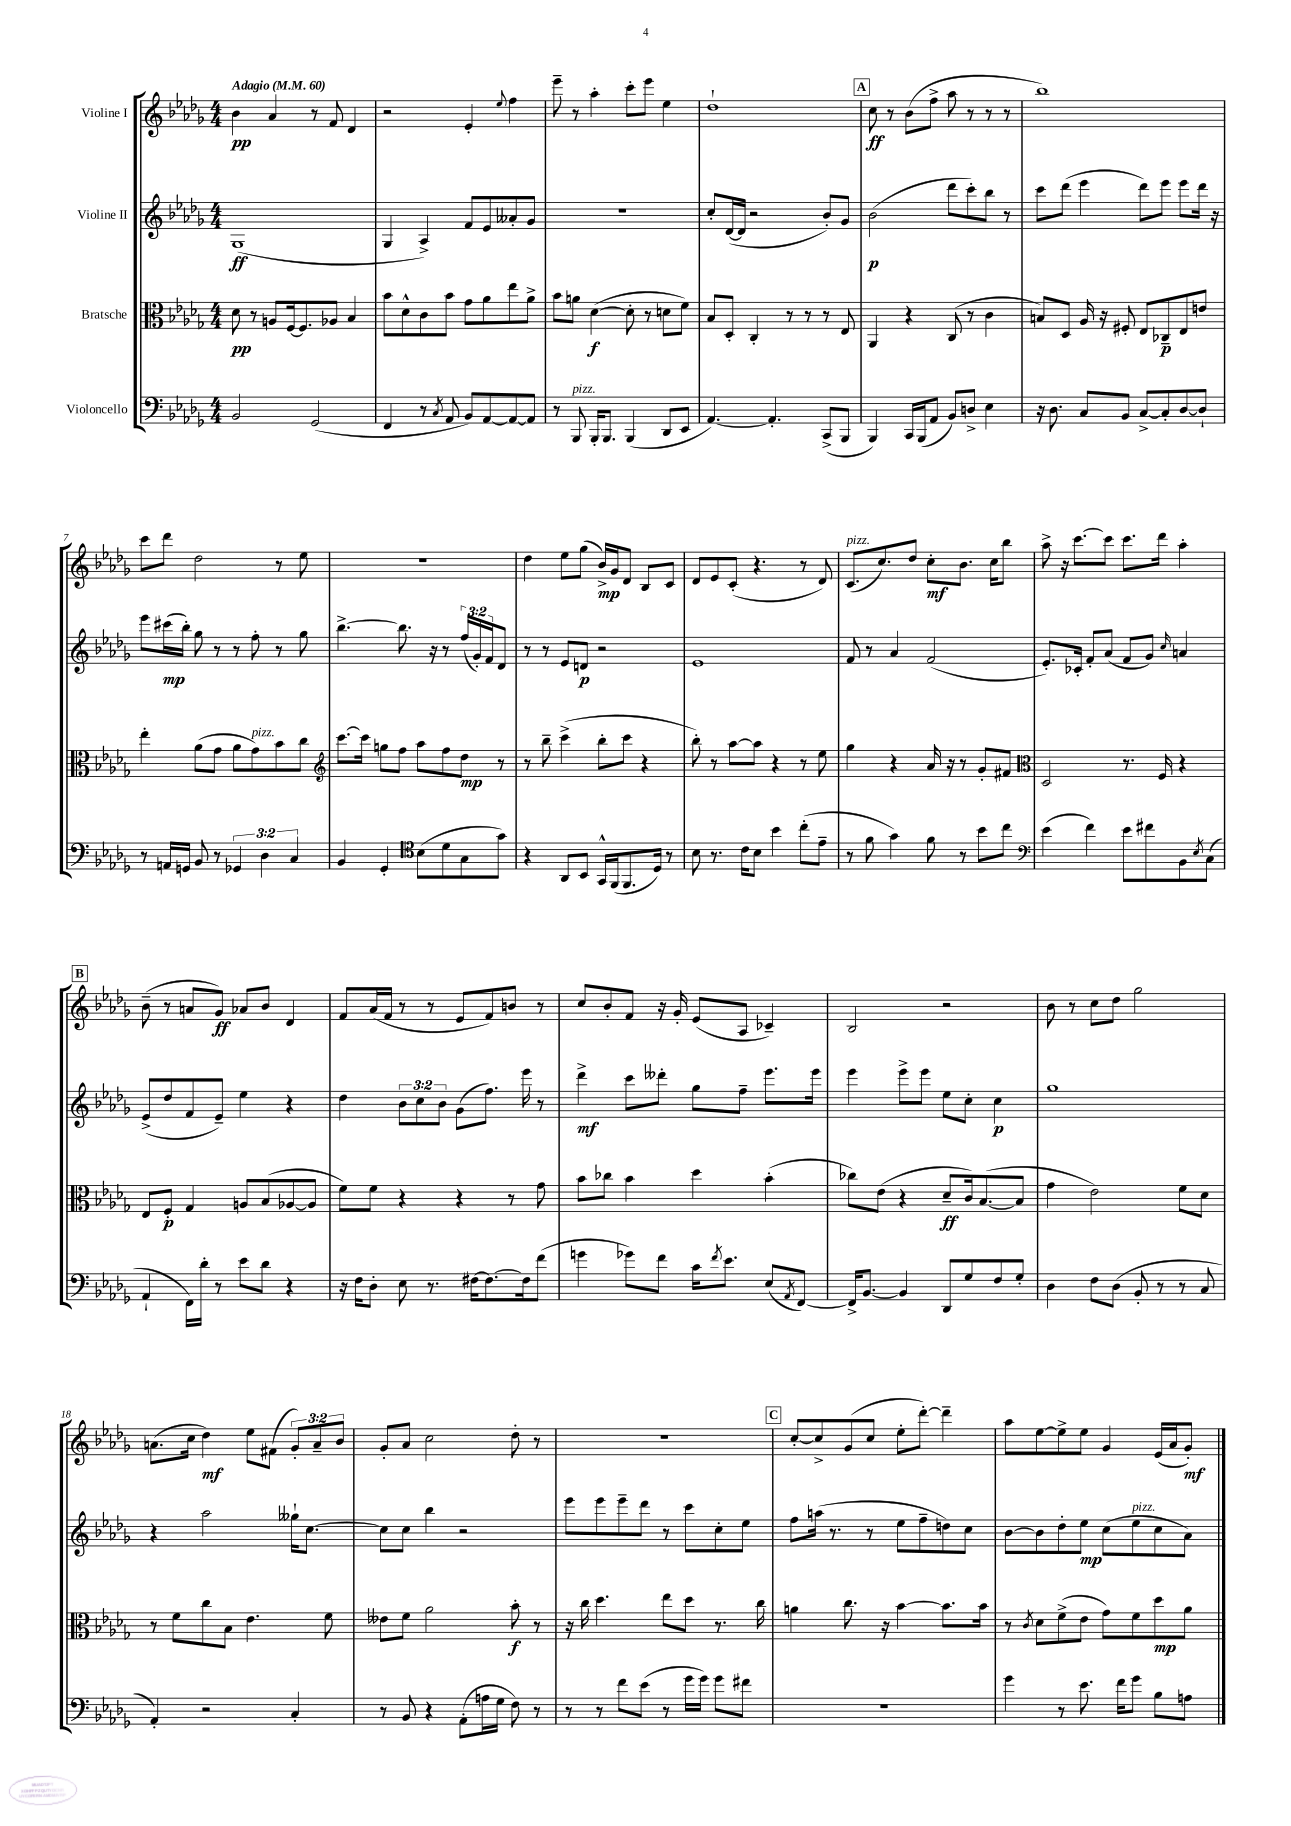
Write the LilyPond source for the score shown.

<<
\new StaffGroup <<
\new Staff = "s0" \with { instrumentName = "Violine I" } {
    \clef treble \key des \major \numericTimeSignature \time 4/4 \override Staff.TupletNumber.text = #tuplet-number::calc-fraction-text \tempo "Adagio" 4 = 60
    bes'4\pp aes'4 r8 f'8 des'4 |
    r2 ees'4-. \appoggiatura { ees''8 } f''4 |
    ees'''8-- r8 aes''4-. c'''8-. ees'''8 ees''4 |
    des''1-! |
    \mark \markup { \box "A" } c''8\ff r8 bes'8( f''8-> aes''8 r8 r8 r8 |
    bes''1) |
    c'''8 des'''8 des''2 r8 ees''8 |
    R1 |
    des''4 ees''8 ges''8( bes'16->\mp) ges'16 des'8 bes8 c'8 |
    des'8 ees'8 c'8-.( r4. r8 des'8) |
    c'8.^\markup { \italic "pizz." }( c''8.) des''8 c''8-.\mf bes'8. c''16 bes''8 |
    aes''8-> r16 c'''8.~ c'''8 c'''8. des'''16 aes''4-. |
    \mark \markup { \box "B" } bes'8--( r8 a'8 ges'8\ff) aes'8 bes'8 des'4 |
    f'8 aes'16( f'16 r8 r8 ees'8 f'8) b'8 r8 |
    c''8 bes'8-. f'8 r16 ges'16-. ees'8( aes8 ces'4--) |
    bes2 r2 |
    bes'8 r8 c''8 des''8 ges''2 |
    a'8.( c''16 des''4\mf) ees''8 fis'8( \tuplet 3/2 { ges'8-.) a'8-- bes'8 } |
    ges'8-. aes'8 c''2 des''8-. r8 |
    R1 |
    \mark \markup { \box "C" } c''8~-. c''8-> ges'8( c''8 ees''8-. des'''8~-.) des'''4-- |
    aes''8 ees''8~ ees''8-> ees''8 ges'4 ees'16( aes'16 ges'8-.\mf) \bar "|." |
}
\new Staff = "s1" \with { instrumentName = "Violine II" } {
    \clef treble \key des \major \numericTimeSignature \time 4/4 \override Staff.TupletNumber.text = #tuplet-number::calc-fraction-text
    ges1\ff( |
    ges4 aes4->) f'8 ees'8 aeses'8-. ges'8 |
    r1 |
    c''8-. des'16~( des'16 r2 bes'8-.) ges'8 |
    \mark \markup { \box "A" } bes'2\p( des'''8 c'''8-.) bes''8 r8 |
    c'''8 des'''8( ees'''4 des'''8) ees'''8 ees'''8 des'''16 r16 |
    ees'''8 cis'''16\mp( bes''16-.) ges''8 r8 r8 f''8-. r8 ges''8 |
    bes''4.~-> bes''8. r16 r8 \tuplet 3/2 { f''16( ges'16-.) f'16 } des'8 |
    r8 r8 ees'8 d'8\p r2 |
    ees'1 |
    f'8 r8 aes'4 f'2( |
    ees'8.-.) ces'16-. f'8-. aes'8( f'8 ges'8) \grace { c''16 } a'4 |
    \mark \markup { \box "B" } ees'8->( des''8 f'8 ees'8--) ees''4 r4 |
    des''4 \tuplet 3/2 { bes'8 c''8 bes'8 } ges'8( f''8.) ees'''16 r8 |
    des'''4->\mf c'''8 deses'''8-. ges''8 f''8-- ees'''8. ees'''16 |
    ees'''4 ees'''8-> ees'''8 ees''8 c''8-. c''4\p |
    ges''1 |
    r4 aes''2 geses''16-! c''8.~ |
    c''8 c''8 bes''4 r2 |
    ees'''8 ees'''8 ees'''8-- des'''8 r8 c'''8 c''8-. ees''8 |
    \mark \markup { \box "C" } f''8 a''16( r8. r8 ees''8 f''8-- d''8) c''8 |
    bes'8~ bes'8 des''8-. ees''8\mp c''8( ees''8^\markup { \italic "pizz." } c''8 aes'8) \bar "|." |
}
\new Staff = "s2" \with { instrumentName = "Bratsche" } {
    \clef alto \key des \major \numericTimeSignature \time 4/4
    des'8\pp r8 a8 f16~ f8. aes8 bes4 |
    bes'8 des'8-^ c'8 bes'8 ges'8 aes'8 ees''8 aes'8-> |
    bes'8 a'8 des'4~\f( des'8-. r8 d'8 f'8) |
    bes8 des8-. c4-. r8 r8 r8 ees8 |
    \mark \markup { \box "A" } aes,4 r4 c8( r8 c'4 |
    b8) des8 aes16 r16 fis8-. ees8 ces8--\p ees8 e'8 |
    ees''4-. aes'8( ges'8 aes'8 ges'8^\markup { \italic "pizz." }) bes'8 c''8 |
    \clef treble c'''8.~ c'''16 g''8 f''8 aes''8 f''8 des''8\mp r8 |
    r8 bes''8-- c'''4->( bes''8-. c'''8 r4 |
    bes''8-.) r8 aes''8~ aes''8 r4 r8 ees''8 |
    ges''4 r4 aes'16 r16 r8 ges'8-. fis'8 |
    \clef alto des2 r8. f16 r4 |
    \mark \markup { \box "B" } ees8 f8-.\p ges4 a8 bes8( aes8~ aes8 |
    f'8) f'8 r4 r4 r8 ges'8 |
    bes'8 ces''8 bes'4 des''4 bes'4-.( |
    ces''8) ees'8( r4 des'8--\ff c'16) bes8.~( bes8 |
    ges'4 ees'2) f'8 des'8 |
    r8 f'8 c''8 bes8 ees'4. f'8 |
    eeses'8 f'8 aes'2 bes'8-.\f r8 |
    r16 c''16 des''4. ees''8 des''8 r8. c''16 |
    \mark \markup { \box "C" } a'4 c''8. r16 bes'4~ bes'8. bes'16 |
    r8 \acciaccatura { c'8 } des'8 f'8->( ees'8 ges'8) f'8 des''8\mp aes'8 \bar "|." |
}
\new Staff = "s3" \with { instrumentName = "Violoncello" } {
    \clef bass \key des \major \numericTimeSignature \time 4/4 \override Staff.TupletNumber.text = #tuplet-number::calc-fraction-text
    bes,2 ges,2( |
    f,4 r8 \acciaccatura { c8 } aes,8 bes,8) aes,8~ aes,8~ aes,8 |
    r8 bes,,8^\markup { \italic "pizz." } bes,,16-. bes,,8. bes,,4( des,8 ees,8 |
    aes,4.~) aes,4.-. c,8->( bes,,8 |
    \mark \markup { \box "A" } bes,,4) c,16 bes,,16( aes,8 bes,8) d8-> ees4 |
    r16 des8. c8 bes,8 c8~-> c8-. des8~ des8-! |
    r8 a,16 g,16 bes,8 r8 \tuplet 3/2 { ges,4 des4 c4 } |
    bes,4 ges,4-. \clef tenor bes8( des'8 ges8 ges'8) |
    r4 aes,8 bes,8 ges,16-^ f,16( f,8. des16) r8 |
    bes8 r8. c'16 bes8 bes'4 c''8-.( ees'8-- |
    r8 f'8 ges'4) f'8 r8 bes'8 c''8 |
    \clef bass ees'4( f'4) ees'8 fis'8 bes,8 \acciaccatura { ees8 } c8( |
    \mark \markup { \box "B" } aes,4-! f,16) des'16-. r8 ees'8 des'8 r4 |
    r16 f16 des8-. ees8 r8. fis16~ fis8.~ fis16 f'8( |
    g'4 ges'8) f'8 c'16 \acciaccatura { f'8 } ees'8. ees8( \acciaccatura { aes,8 } f,8~) |
    f,16-> bes,8.~ bes,4 des,8 ges8 f8 ges8-. |
    des4 f8 des8( bes,8-. r8 r8 c8 |
    aes,4-.) r2 c4-. |
    r8 bes,8 r4 aes,8-.( a16 ges16 f8) r8 |
    r8 r8 f'8 ees'8( r8 ges'16 ges'16) ges'8 fis'8 |
    \mark \markup { \box "C" } R1 |
    ges'4 r8 ees'8. f'16 ges'8 bes8 a8 \bar "|." |
}
>>
>>
